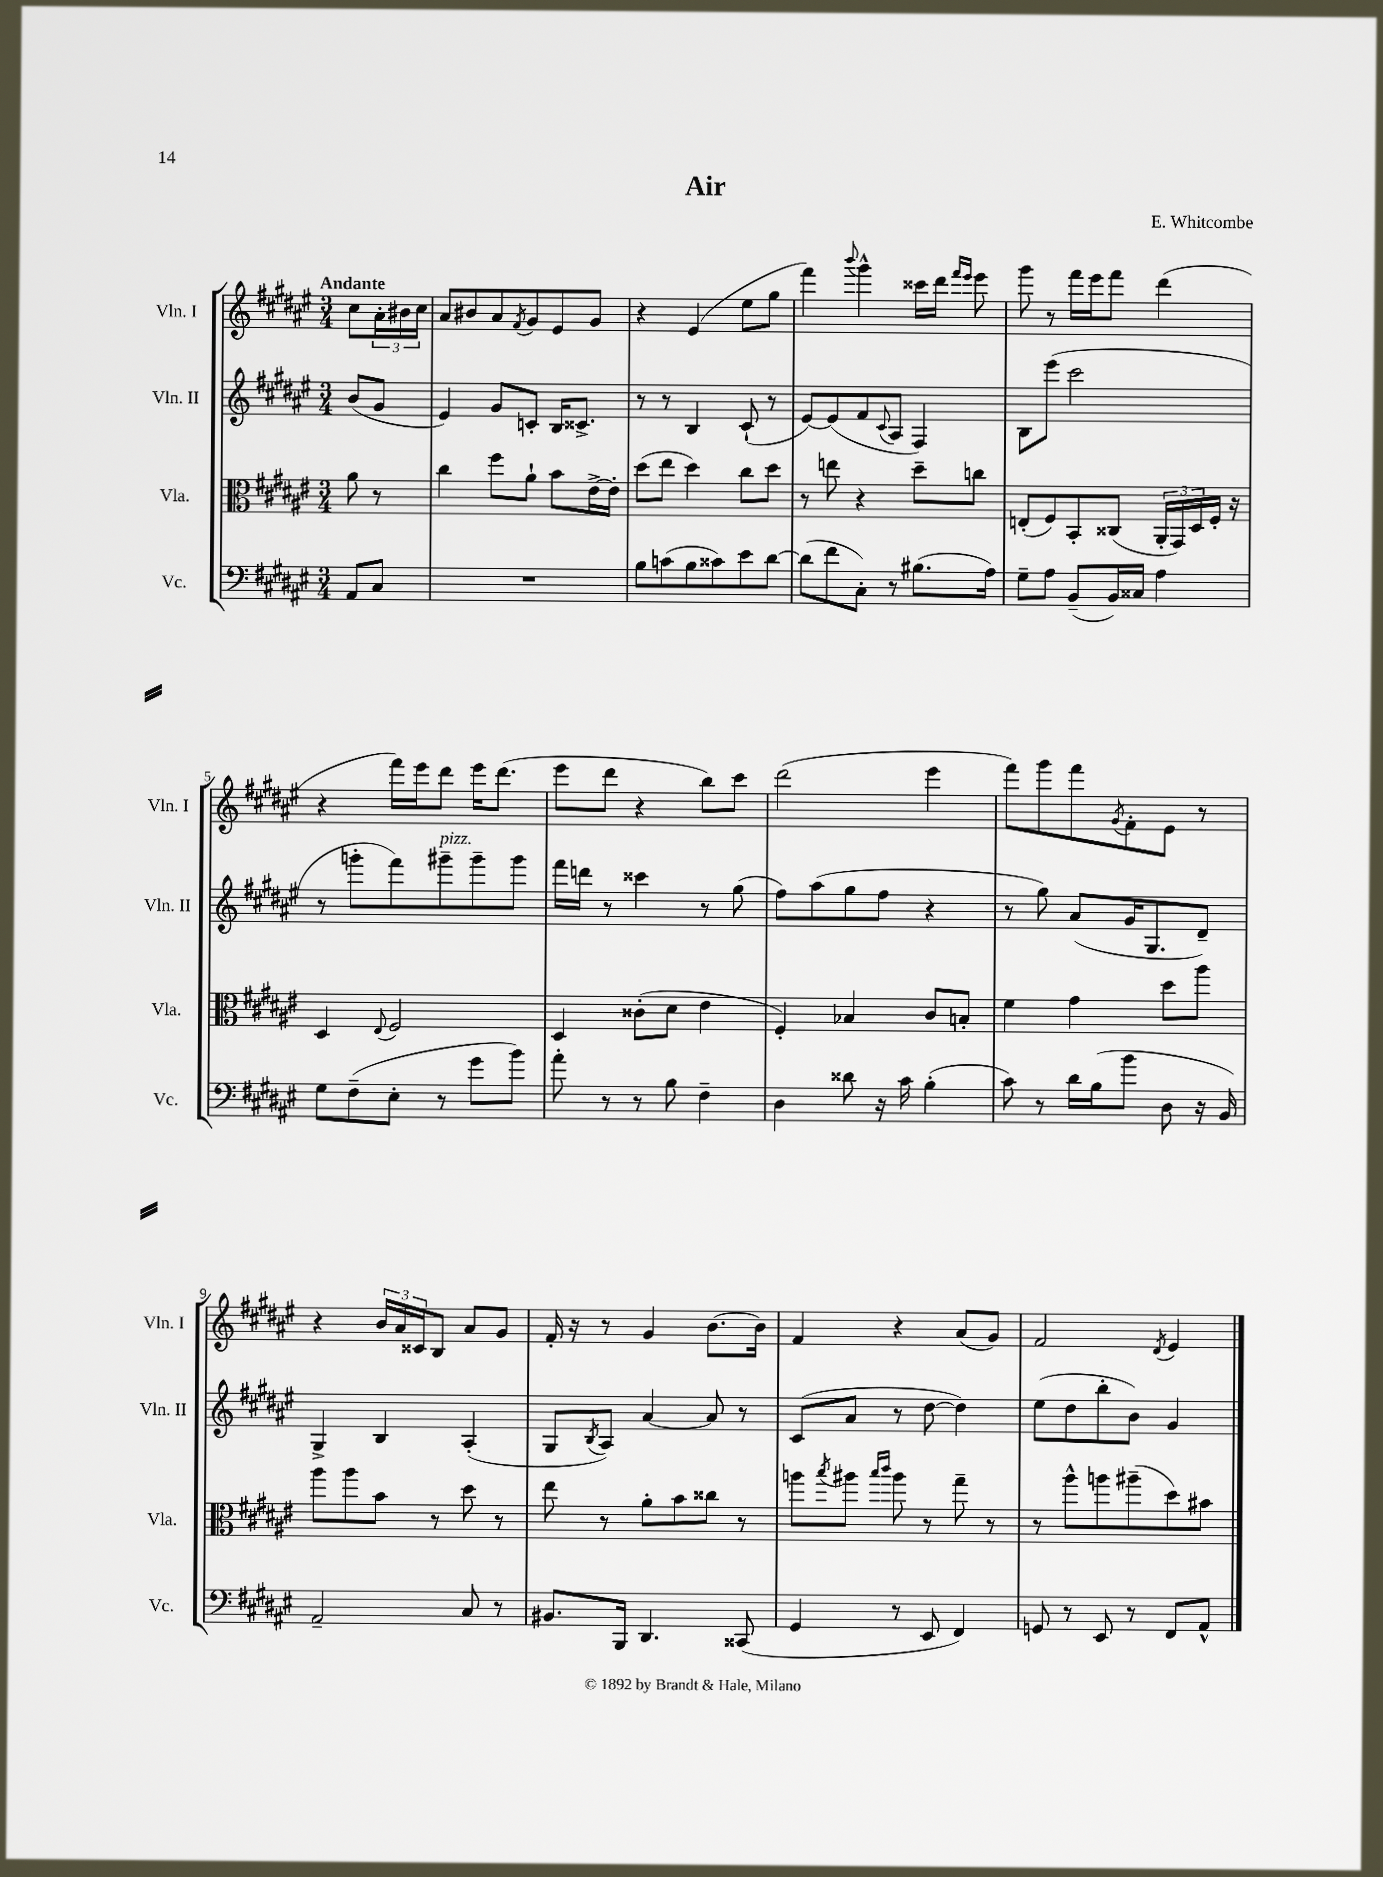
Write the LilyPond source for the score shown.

\header { title = "Air" composer = "E. Whitcombe" }
<<
\new StaffGroup <<
\new Staff = "s0" \with { instrumentName = "Vln. I" shortInstrumentName = "Vln. I" } {
    \clef treble \key fis \major \numericTimeSignature \time 3/4 \partial 4 \tempo "Andante"
    cis''8 \tuplet 3/2 { ais'16-. bis'16 cis''16 } |
    ais'8 bis'8 ais'8 \acciaccatura { fis'8 } gis'8 eis'8 gis'8 |
    r4 eis'4( eis''8 gis''8 |
    fis'''4) \appoggiatura { b'''8 } gis'''4-^ cisis'''16 dis'''16 \grace { fis'''16 eis'''16 } eis'''8 |
    gis'''8 r8 fis'''16 eis'''16 fis'''8 dis'''4( |
    r4 fis'''16) eis'''16 dis'''8 eis'''16 dis'''8.( |
    eis'''8 dis'''8 r4 b''8) cis'''8 |
    dis'''2( eis'''4 |
    fis'''8) gis'''8 fis'''8 \acciaccatura { gis'8 } fis'8-. eis'8 r8 |
    r4 \tuplet 3/2 { b'16 ais'16 cisis'16 } b8 ais'8 gis'8 |
    fis'16-. r16 r8 gis'4 b'8.~ b'16 |
    fis'4 r4 ais'8( gis'8) |
    fis'2 \acciaccatura { dis'8 } eis'4 \bar "|." |
}
\new Staff = "s1" \with { instrumentName = "Vln. II" shortInstrumentName = "Vln. II" } {
    \clef treble \key fis \major \numericTimeSignature \time 3/4 \partial 4
    b'8( gis'8 |
    eis'4) gis'8 c'8-. b16 cisis'8.-> |
    r8 r8 b4 cis'8-!( r8 |
    eis'8~) eis'8( fis'8 \appoggiatura { cis'8 } ais8 fis4) |
    b8 eis'''8( cis'''2 |
    r8 g'''8-. fis'''8) gis'''8--^\markup { \italic "pizz." } gis'''8-- gis'''8 |
    fis'''16 d'''16 r8 cisis'''4 r8 gis''8( |
    fis''8) ais''8( gis''8 fis''8 r4 |
    r8 gis''8) ais'8( gis'16 gis8. dis'8--) |
    gis4-> b4 ais4-.( |
    gis8 \acciaccatura { b8 } ais8) ais'4~ ais'8 r8 |
    cis'8( ais'8 r8 dis''8~ dis''4) |
    eis''8( dis''8 b''8-. b'8) gis'4 \bar "|." |
}
\new Staff = "s2" \with { instrumentName = "Vla." shortInstrumentName = "Vla." } {
    \clef alto \key fis \major \numericTimeSignature \time 3/4 \partial 4
    ais'8 r8 |
    cis''4 fis''8 ais'8-! b'8 eis'16~-> eis'16-. |
    dis''8( eis''8 dis''4) cis''8 dis''8 |
    r8 e''8 r4 dis''8-- c''8 |
    e8-.( fis8) b,8-. cisis8( \tuplet 3/2 { ais,16-. gis,16) dis16 } fis16-. r16 |
    dis4 \appoggiatura { eis8 } fis2 |
    dis4 cisis'8-.( dis'8 eis'4 |
    fis4-.) bes4 cis'8 b8-. |
    fis'4 gis'4 dis''8 ais''8 |
    ais''8 ais''8 b'8 r8 dis''8 r8 |
    eis''8 r8 ais'8-. b'8 cisis''8 r8 |
    a''8 \acciaccatura { b''8 } ais''8 \grace { b''16 cis'''16 } ais''8 r8 gis''8-- r8 |
    r8 ais''8-^ a''8 ais''8--( dis''8) bis'8 \bar "|." |
}
\new Staff = "s3" \with { instrumentName = "Vc." shortInstrumentName = "Vc." } {
    \clef bass \key fis \major \numericTimeSignature \time 3/4 \partial 4
    ais,8 cis8 |
    R2. |
    b8 c'8( b8 cisis'8) eis'8 dis'8~ |
    dis'8( fis'8 cis8-.) r8 bis8.( ais16) |
    gis8-- ais8 b,8--( b,16) cisis16 ais4 |
    gis8 fis8--( eis8-. r8 gis'8 b'8) |
    ais'8-. r8 r8 b8 fis4-- |
    dis4 disis'8 r16 cis'16 b4-.( |
    cis'8) r8 dis'16 b16( b'8 dis8 r16 b,16) |
    ais,2-- cis8 r8 |
    bis,8. b,,16 dis,4. cisis,8( |
    gis,4 r8 eis,8 fis,4) |
    g,8 r8 eis,8 r8 fis,8 ais,8-^ \bar "|." |
}
>>
>>
